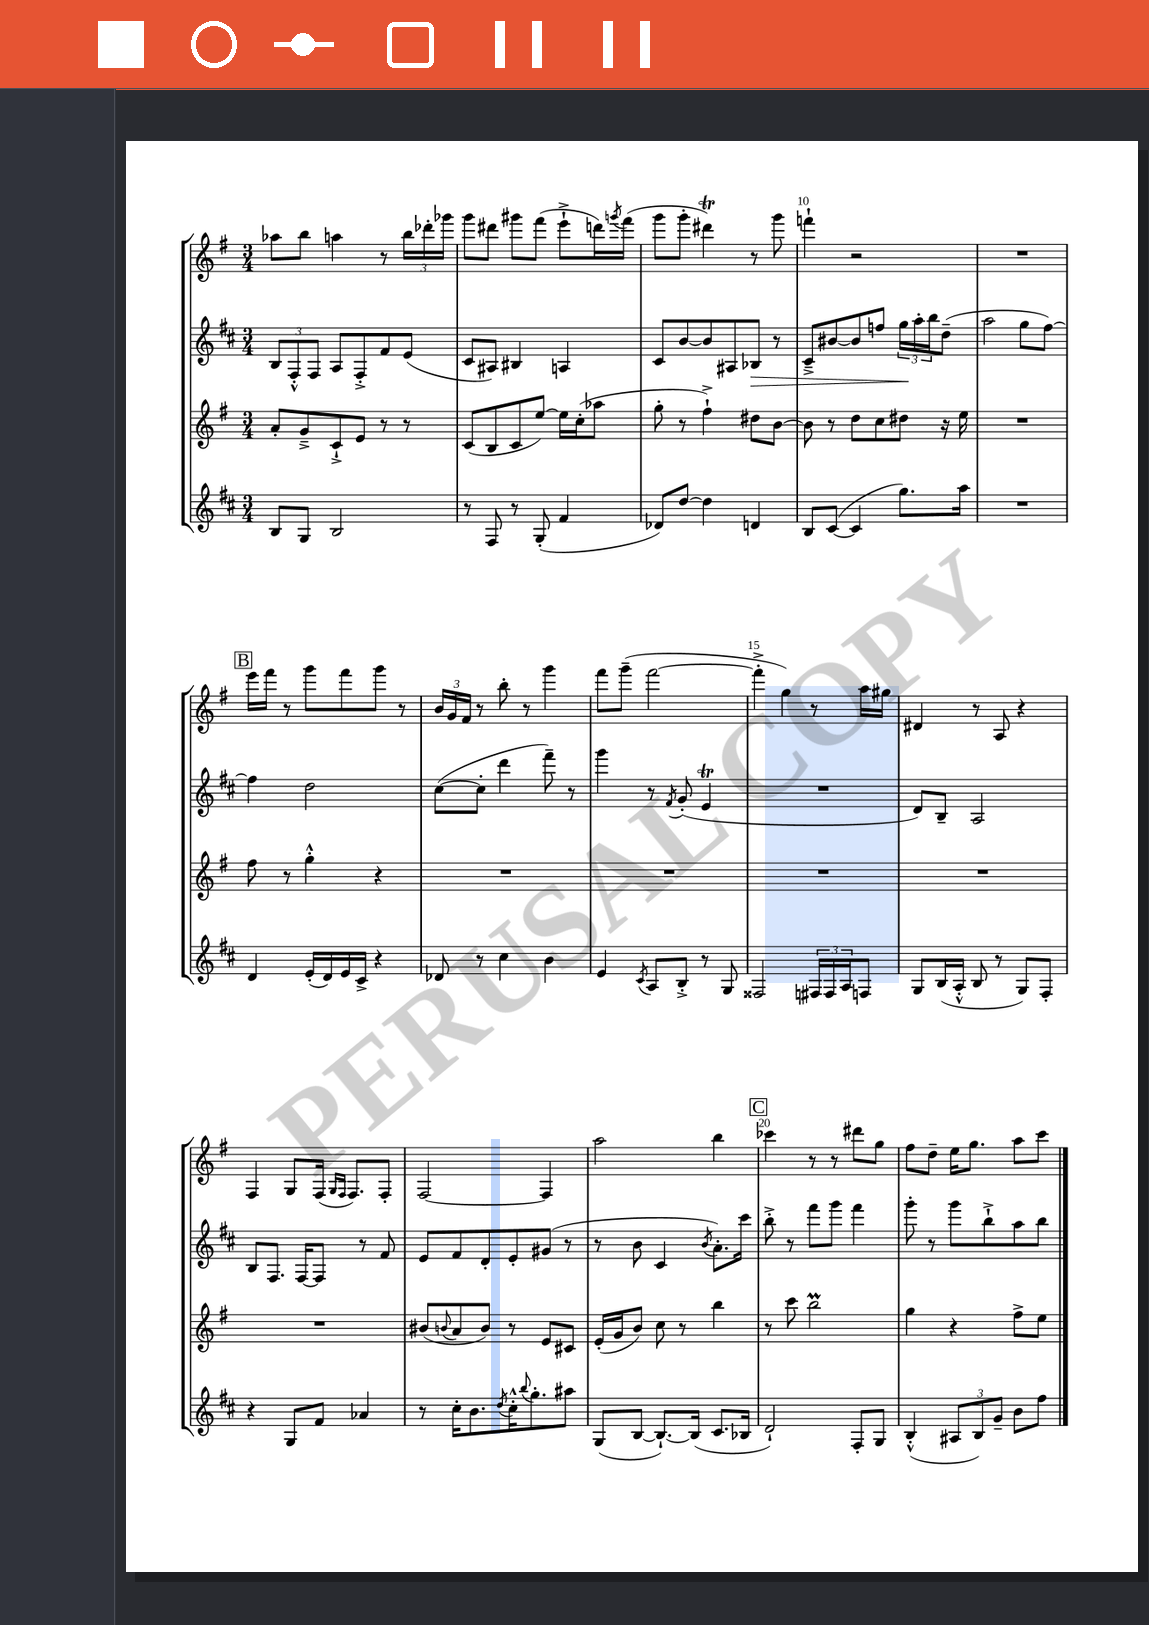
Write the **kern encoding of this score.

**kern	**kern	**kern	**dynam	**kern
*part4	*part3	*part2	*part2	*part1
*staff4	*staff3	*staff2	*staff2	*staff1
*clefG2	*clefG2	*clefG2	*	*clefG2
*k[f#c#]	*k[f#]	*k[f#c#]	*	*k[f#]
*M3/4	*M3/4	*M3/4	*	*M3/4
=7	=7	=7	=7	=7
8B/L	8a'/L	12B/L	.	8aa-X\L
.	.	12F#'^^/	.	.
8G/J	8g~^/	.	.	8bb\J
.	.	12F#/J	.	.
2B/	8c`^/	8A/L	.	4aan\
.	8e/J	8F#'^/	.	.
.	8r	8f#/	.	8r
.	8r	(8e/J	.	24bb\LL
.	.	.	.	24ddd-X'\
.	.	.	.	24ggg-X\JJ
=8	=8	=8	=8	=8
8r	(8c/L	8c#/L	.	8ggg\L
8F#/	8B/	8A#X/J)	.	8ddd#X\J
8r	8c/	4B#X/	.	8ggg#X\L
(8G'/	[8ee/J)	.	.	(8fff#\J
4f#/	16ee\LL]	4An/	.	8eee`^\L
.	(16cc'\J	.	.	.
.	8aa-X\J	.	.	16dddn\L)
.	.	.	.	8qgggn/
.	.	.	.	(16fff#\JJ
=9	=9	=9	=9	=9
8d-X/L)	8gg'\	8c#/L	.	8ggg\L
[8dd/J	8r	[8b/	.	8ggg'\J
4dd\]	4ff#`^\)	8b/]	.	4ddd#Xt\)
.	.	8A#X/	.	.
!	!	!	!LO:HP:b	!
4dn/	8dd#X\L	8B-X/J	>	8r
.	[8b\J	8r	.	8ggg\
=10	=10	=10	=10	=10
8B/L	8b\]	8c#~^/L	.	4fffn`\
([8c#/J	8r	[8b#X/	.	.
4c#/]	8dd\L	8b#/]	.	2r
.	8cc\	8ffn/J	.	.
8.gg\L)	8dd#X\J	24gg\LL	.	.
.	.	24aa'\	]	.
.	.	24bb\J	.	.
.	16r	(8dd~\J	.	.
16aa\Jk	16ee\	.	.	.
=11	=11	=11	=11	=11
2.r	2.r	2aa\	.	2.r
.	.	8gg\L	.	.
.	.	[8ff#\J)	.	.
!!LO:LB:g=z
!!LO:REH:place=s1:t=B
=12	=12	=12	=12	=12
4d/	8ff#\	4ff#\]	.	16eee\LL
.	.	.	.	16fff#\JJ
.	8r	.	.	8r
(16e'/LL	4gg'^^\	2dd\	.	8ggg\L
16d/)	.	.	.	.
16e/	.	.	.	8fff#\
16c#^/JJ	.	.	.	.
4r	4r	.	.	8ggg\J
.	.	.	.	8r
=13	=13	=13	=13	=13
8d-X/	2.r	([8cc#\L	.	24b/LL
.	.	.	.	24g/
.	.	.	.	24f#/JJ
8r	.	8cc#'\J]	.	8r
4cc#\	.	4ddd\	.	8bb'\
.	.	.	.	8r
4b\	.	8fff#~\)	.	4ggg\
.	.	8r	.	.
=14	=14	=14	=14	=14
4e/	2.r	4ggg\	.	8fff#\L
.	.	.	.	(8ggg~\J
8qc#/	.	.	.	.
8A/L	.	8r	.	[2fff#\
.	.	8qf#/	.	.
8B'^/J	.	(8g'/	.	.
8r	.	4eT/	.	.
8G/	.	.	.	.
=15	=15	=15	=15	=15
2F##X/	2.r	2.r	.	4fff#'^\]
.	.	.	.	4gg\)
24F#X/LL	.	.	.	8r
24F#/	.	.	.	.
24A/J	.	.	.	.
8Fn/J	.	.	.	16aa\LL
.	.	.	.	16gg#X\JJ
=16	=16	=16	=16	=16
8G/L	2.r	8d/L)	.	4d#X/
(16B/L	.	8B~/J	.	.
16A'^^/JJ	.	.	.	.
8B/	.	2A/	.	8r
8r	.	.	.	8A/
8G/L)	.	.	.	4r
8F#'/J	.	.	.	.
!!LO:LB:g=z
=17	=17	=17	=17	=17
4r	2.r	8B/L	.	4F#/
.	.	8.F#/J	.	.
8G/L	.	.	.	8G/L
.	.	[16F#/KL	.	.
8f#/J	.	8F#/J]	.	(16F#/Jk
.	.	.	.	16qqG/LL
.	.	.	.	16qqF#/JJ
.	.	.	.	8.F#/L)
4a-X/	.	8r	.	.
.	.	8f#/	.	8F#'/J
=18	=18	=18	=18	=18
8r	(8b#X/L	8e/L	.	[2F#/
.	8qqbn/	.	.	.
16cc#'\KL	8a/	8f#/	.	.
8.b\	.	.	.	.
.	8b/J)	8d'/	.	.
8qdd/	.	.	.	.
16cc#'^^\K	8r	8e'/	.	.
8qqbb/	.	.	.	.
8.gg'\	.	.	.	.
.	8e/L	(8g#X/J	.	4F#/]
8aa#X\J	8c#X/J	8r	.	.
=19	=19	=19	=19	=19
(8G/L	(16e'/LL	8r	.	2aa\
.	16g/J	.	.	.
[8B/J	8b/J)	8b\	.	.
8.B`/L_)	8cc\	4c#/	.	.
.	8r	.	.	.
(16B/Jk]	.	.	.	.
.	.	8qb/	.	.
8.c#/L	4bb\	8.a'\L)	.	4bb\
16B-X/Jk	.	16ccc#\Jk	.	.
!!LO:REH:place=s1:t=C
=20	=20	=20	=20	=20
2d`/)	8r	8bb'^\	.	4ccc-X\
.	8ccc\	8r	.	.
.	2bbm\	8fff#\L	.	8r
.	.	8ggg\J	.	8r
8F#'/L	.	4fff#\	.	8ddd#X\L
8G/J	.	.	.	8gg\J
=21	=21	=21	=21	=21
(4B'^^/	4gg\	8ggg'\	.	8ff#\L
.	.	8r	.	8dd~\J
12A#X/L	4r	8ggg\L	.	16ee\KL
.	.	.	.	8.gg\J
12B/)	.	.	.	.
.	.	8bb`^\	.	.
12g~/J	.	.	.	.
8b\L	8ff#^\L	8aa\	.	8aa\L
8ff#\J	8ee\J	8bb\J	.	8ccc\J
==	==	==	==	==
*-	*-	*-	*-	*-
